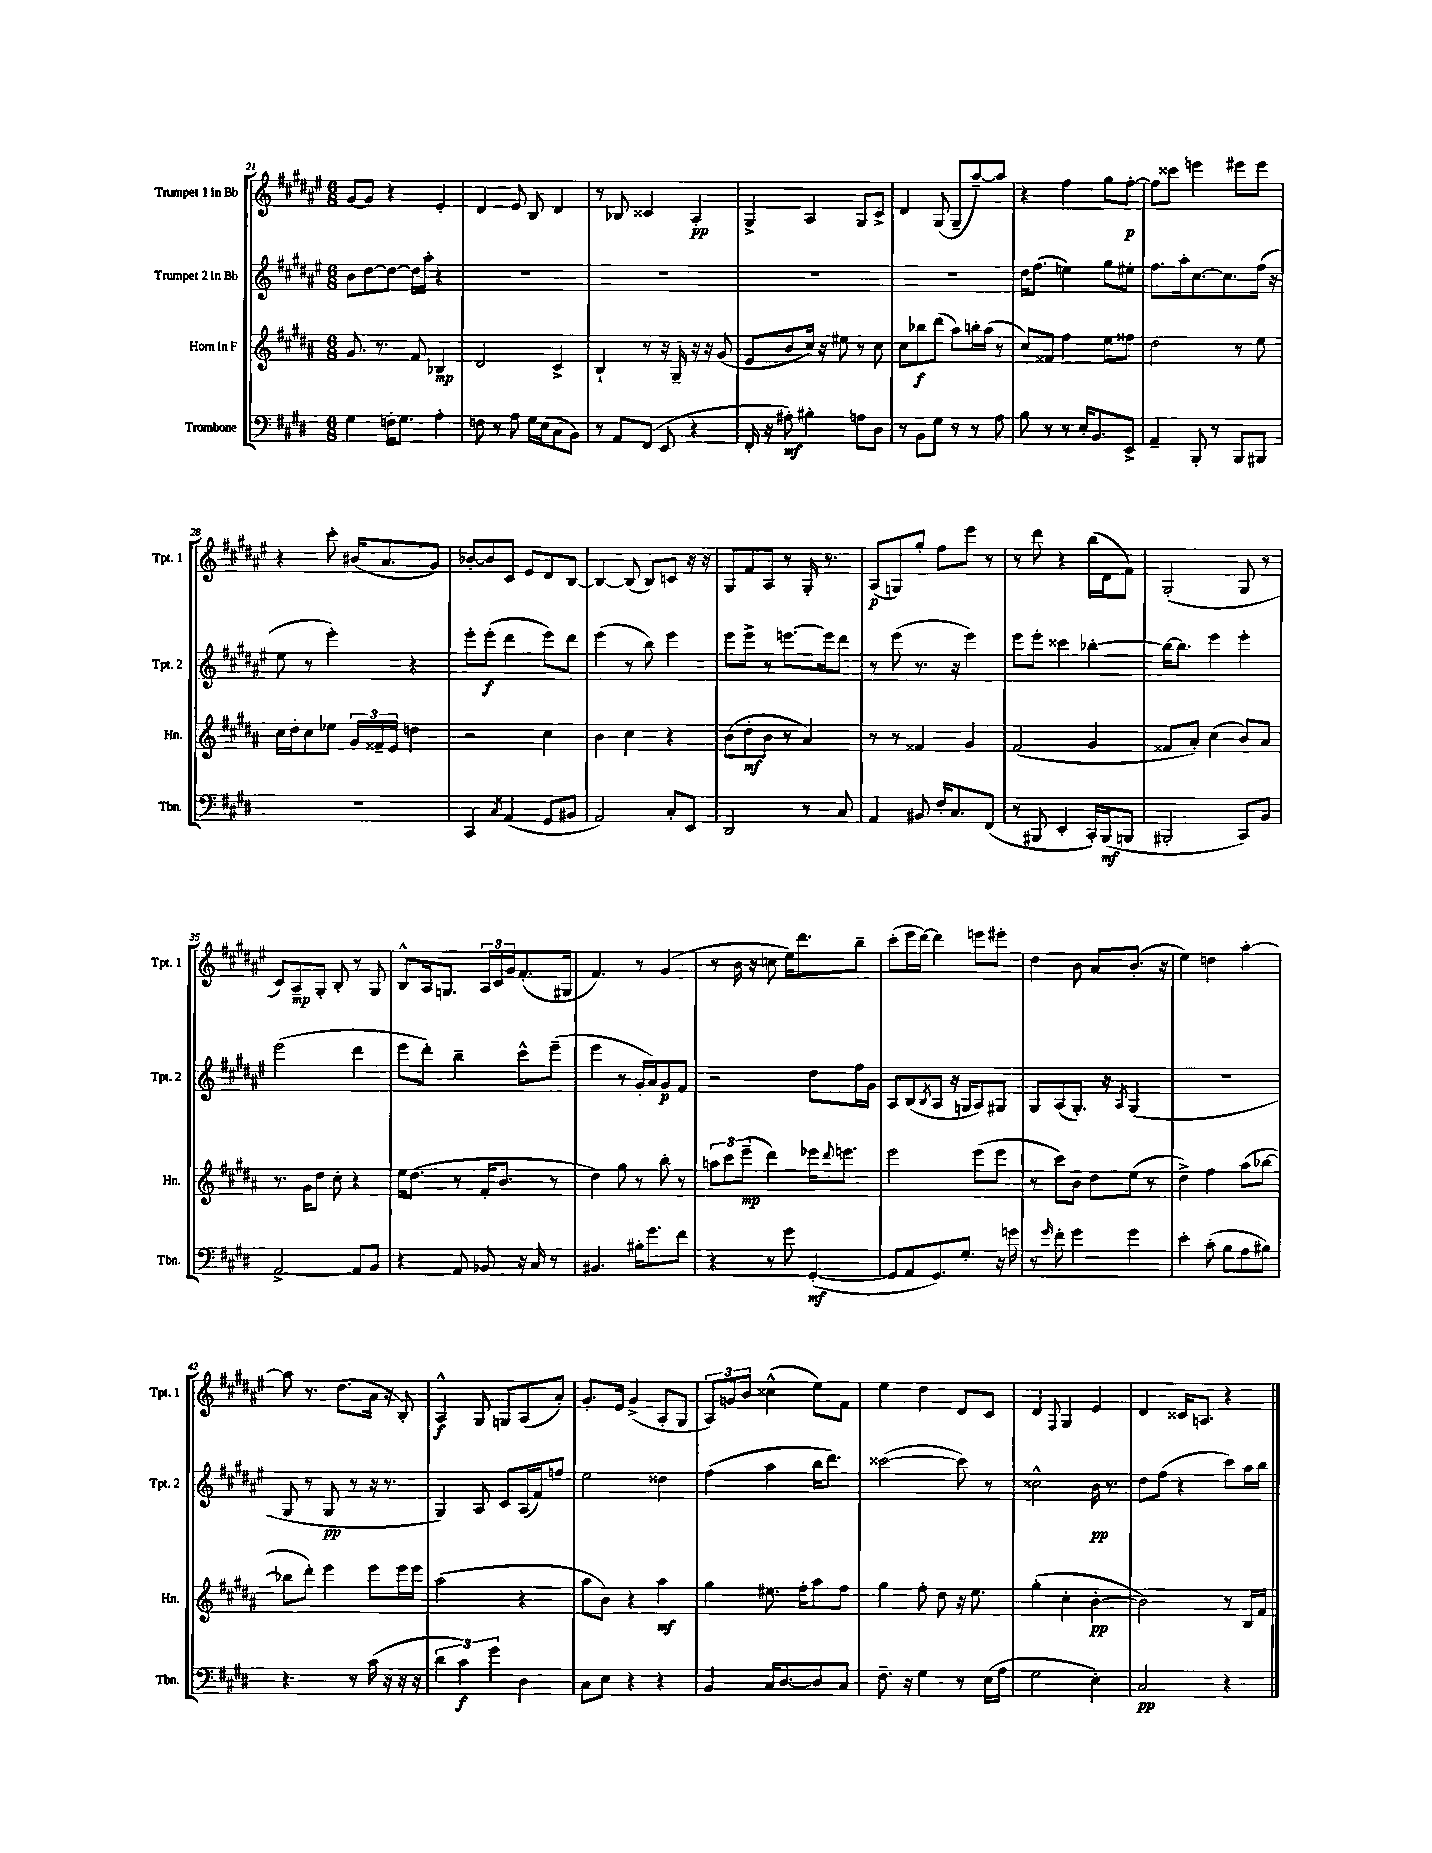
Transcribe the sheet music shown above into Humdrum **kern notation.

**kern	**kern	**kern	**kern
*staff4	*staff3	*staff2	*staff1
*clefF4	*clefG2	*clefG2	*clefG2
*k[f#c#g#d#]	*k[f#c#g#d#a#]	*k[f#c#g#d#a#e#]	*k[f#c#g#d#a#e#]
*M6/8	*M6/8	*M6/8	*M6/8
4G#	8.g#	8b	[8g#
.	.	[8dd#	8g#]
.	8.r	.	.
16F'	.	8dd#_	4r
8.G#	.	.	.
.	8f#	16dd#]	.
.	.	16aa#'	.
4A'	4B-	4r	4e#'
=	=	=	=
8F	2d#	2.r	4d#
8r	.	.	.
8A	.	.	8e#
16G#	.	.	8B
(16E	.	.	.
8C#	4c#^	.	4d#
8BB)	.	.	.
=	=	=	=
8r	4B`	2.r	8r
8AA	.	.	8B-
(8FF#	8r	.	4c##
8EE	16r	.	.
.	16G#~	.	.
4r	16r	.	4A#'
.	16r	.	.
.	(8g#	.	.
=	=	=	=
16FF#'	8e	2.r	4G#^
16r	.	.	.
8A#')	8b	.	.
4B#'	16cc#)	.	4A#
.	16r	.	.
.	8ee#	.	.
8A	8r	.	8G#
8D#	8cc#	.	8c#^
=	=	=	=
8r	8cc#	2.r	4d#
8BB	8bb-	.	.
8G#	(8ddd#	.	(8G#
8r	8aa#)	.	8G#~
8r	16bb'	.	[8aa#~)
.	(16aa#	.	.
8A	8r	.	8aa#]
=	=	=	=
8B	8cc#)	16dd#	4r
.	.	(8.ff#	.
8r	8f##	.	.
8r	4ff#	4ee)	4ff#
16E'	.	.	.
8.BB	.	.	.
.	8ee	8gg#	8gg#
8EE^	8ff##	8ee#'	[8ff#'
=	=	=	=
4AA~	2dd#	8.ff#	8ff#]
.	.	.	8ccc##
.	.	16aa#'	.
8BBB'	.	[8.cc#	4eee
8r	.	.	.
.	.	8.cc#]	.
8BBB	8r	.	8eee#
8BBB#	8ee	(16ff#	8eee#
.	.	16r	.
=	=	=	=
2.r	16cc#	8ee#	4r
.	16dd#'	.	.
.	8cc#	8r	.
.	8ee-	4eee#')	8ccc#'
.	24g#	.	(16b#
.	24f##~	.	.
.	.	.	8.a#
.	24e	.	.
.	4dd	4r	.
.	.	.	8g#)
=	=	=	=
4CC#	2r	8eee#'	[8b-'
.	.	(8eee#'	8b-]
8qC#	.	.	.
(4AA	.	4ddd#	8c#
.	.	.	8e#
8GG#	4cc#	8eee#)	8d#
8BB#	.	8ddd#	[8B
=	=	=	=
2AA)	4b	(4eee#	4B_
.	4cc#	8r	(8B]
.	.	8bb)	8B)
8C#'	4r	4eee#	8c
8EE	.	.	16r
.	.	.	16r
=	=	=	=
2DD#	(8b	8eee#	8G#
.	8dd#'	8eee#^	8f#
.	8b	8r	8A#
.	8r	[8.eee	8r
8r	4a#)	.	16G#'
.	.	16eee]	8.r
8C#	.	8ddd#	.
=	=	=	=
4AA	8r	8r	(8A#
.	8r	(8eee#	8G)
8BB#	4f##	8.r	8gg#'
16F#'	.	.	8ff#
8.C#	.	16r	.
.	4g#	4eee#)	8eee#
(8FF#	.	.	8r
=	=	=	=
8r	(2f#	8eee#	8r
8BBB#	.	8eee#'	8ddd#
4EE'	.	4ccc##	4r
16CC#')	4g#	[4bb-'	(16bb
(16BBB#	.	.	16d#
8BBB	.	.	8f#)
=	=	=	=
2BBB#'	8f##	16bb-_	(2G#'
.	.	8.bb-]	.
.	8a#')	.	.
.	(4cc#	4eee#	.
8CC#)	8b)	4eee#'	8G#
8BB	8a#	.	8r
=	=	=	=
[2AA^	8.r	(2eee#	8c#)
.	.	.	8A#~
.	16g#	.	.
.	8dd#	.	8G#'
.	8cc#'	.	8B'
8AA]	4r	4ddd#	8r
8BB	.	.	8G#
=	=	=	=
4r	16ee	8eee#	8B^^
.	(8.dd#	.	.
.	.	8ddd#')	16A#
.	.	.	8.G
8AA	8r	4bb~	.
8BB-	16f#'	.	24A#
.	.	.	24c#
.	8.b	.	.
.	.	.	24g#
16r	.	8ccc#^^	(8.f#'
16C#	.	.	.
8r	8r	(8eee#~	.
.	.	.	16G#
=	=	=	=
4.BB#	4dd#)	4eee#	4.f#)
.	8gg#	8r	.
16B#'	8r	16g#'	8r
8.g#	.	16a#)	.
.	8bb'	8g#	(4g#
8f#	8r	8f#	.
=	=	=	=
4r	12aa	2r	8r
.	12ccc#	.	.
.	.	.	16b
.	(12eee~	.	.
.	.	.	16r
8r	4ddd#)	.	8cc
8g#	.	.	16ee#)
.	.	.	8.ddd#
([4GG#'	16eee-	8dd#	.
.	8qqddd#	.	.
.	8.eee	.	.
.	.	16ff#	8bb~
.	.	16g#	.
=	=	=	=
8GG#]	2eee	8A#	(8ccc#'
8AA	.	(8B	16eee#
.	.	.	[16ddd#)
.	.	8qB	.
8.GG#)	.	8A#	4ddd#]
.	.	16r	.
8.G#'	.	16G	.
.	(8eee	8A#)	8eee
16r	8eee	8G#	8eee#'
16g	.	.	.
=	=	=	=
8r	8r	8G#	4dd#
16qqg#	.	.	.
8f#'	8ccc#)	(8A#	.
4g#	8b	8.G#')	8b
.	8dd#	.	8a#
.	.	16r	.
.	.	8qA#	.
4g#	(8ee	(4G#	(8.b'
.	8r	.	.
.	.	.	16r
=	=	=	=
4e'	4dd#^)	2.r	4ee#)
(8c#'	4ff#	.	4dd
8B	.	.	.
8A	(8aa#	.	[4aa#'
8B#)	[8bb-	.	.
=	=	=	=
4.r	8bb-]	8G#	8aa#]
.	8ddd#')	8r	8.r
.	4eee	8G#	.
.	.	.	(8.dd#
8r	.	8r	.
(16c#	8eee	16r	16a#
16r	.	8.r	16r
16r	16eee	.	8B')
16r	16eee	.	.
=	=	=	=
6d#	(2aa#	4G#)	4A#^^
6c#)	.	.	.
.	.	8A#	8G#
6g#	.	.	.
.	.	8c#	8G
4D#	4r	(16A#	(8A#
.	.	16f#)	.
.	.	8ff	8a#')
=	=	=	=
8C#	8aa#	2ee#	8.g#'
8E	8b)	.	.
.	.	.	16e#
4r	4r	.	(4g#^
4r	4aa#	4dd##	8A#'
.	.	.	8G#
=	=	=	=
4BB	4gg#	(4ff#	12A#)
.	.	.	12g
.	.	.	12b
16C#	8.ee#	4aa#	(4cc##^^
[8.D#	.	.	.
.	16ff#'	.	.
8D#]	8aa#	16bb	8ee#)
.	.	8.ddd#)	.
8C#	8ff#	.	8f#
=	=	=	=
8.F#~	4gg#	([2ccc##	4ee#
16r	.	.	.
4G#	8ff#'	.	4dd#
.	8dd#	.	.
8r	16r	8ccc##])	8d#
.	8.ee	.	.
(16E	.	8r	8c#
16A	.	.	.
=	=	=	=
2G#	(4gg#'	2cc##^^	4d#
.	.	.	8qqF#
.	4cc#'	.	4G#
4E')	[4b'	16b	4e#
.	.	8.r	.
=	=	=	=
2C#	2b])	8dd#	4d#
.	.	(8ff#	.
.	.	4r	16c##
.	.	.	8.A
4r	8r	8ccc#)	4r
.	16B	16aa#	.
.	16f#	16bb	.
==	==	==	==
*-	*-	*-	*-
